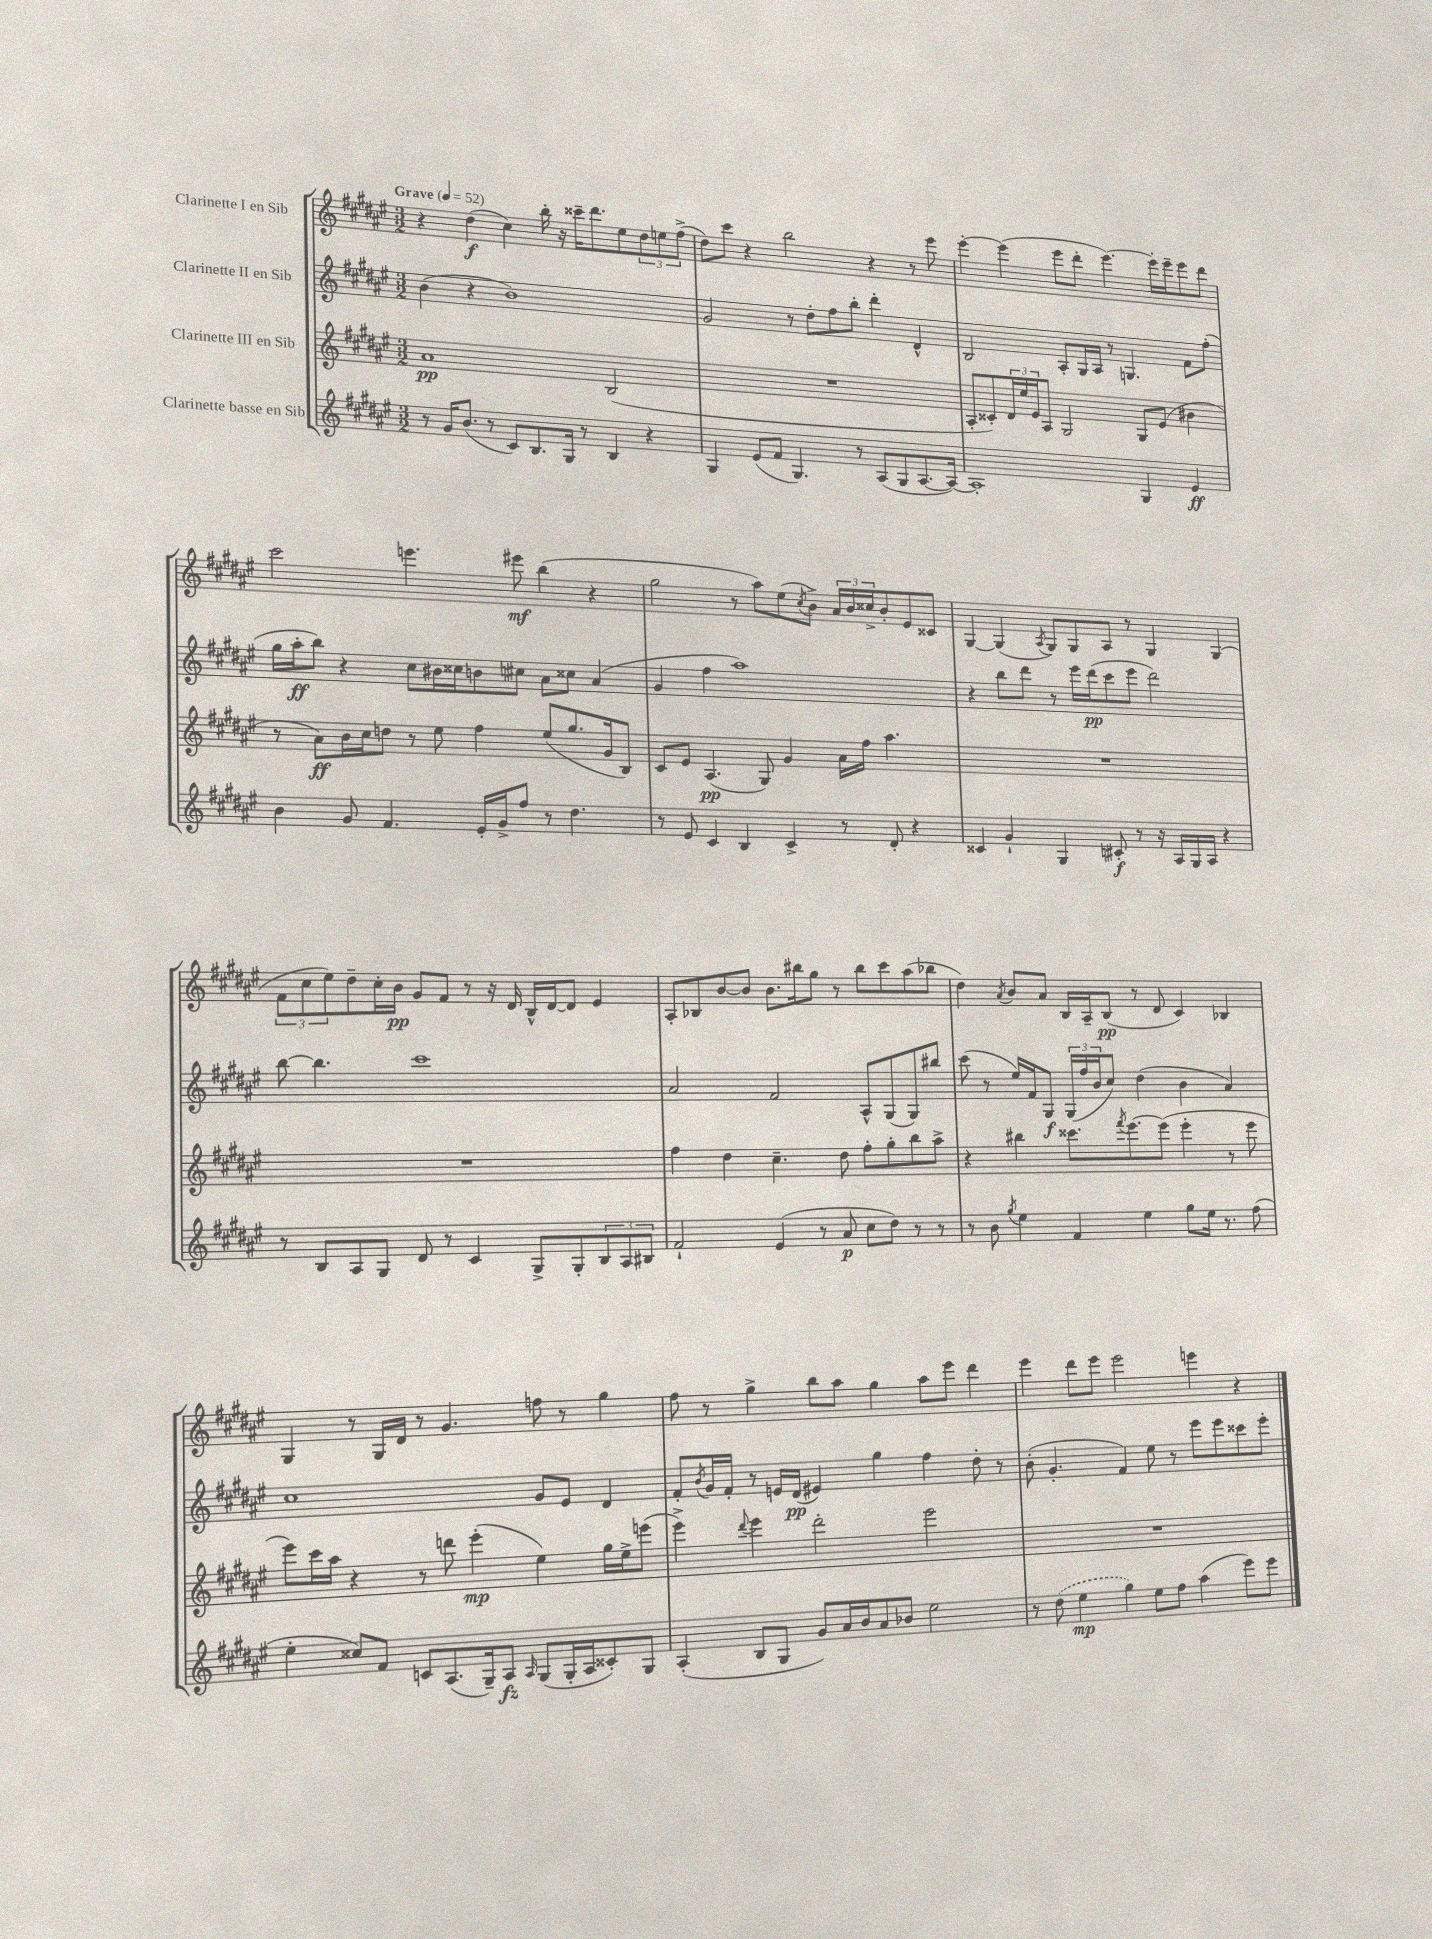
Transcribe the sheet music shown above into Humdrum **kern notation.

**kern	**kern	**kern	**kern
*staff4	*staff3	*staff2	*staff1
*clefG2	*clefG2	*clefG2	*clefG2
*k[f#c#g#d#a#e#]	*k[f#c#g#d#a#e#]	*k[f#c#g#d#a#e#]	*k[f#c#g#d#a#e#]
*M3/2	*M3/2	*M3/2	*M3/2
*MM52	*MM52	*MM52	*MM52
8r	1a#	(4b\	4r
16g#/LK	.	.	.
(8.b/J	.	.	.
.	.	4r	(4dd#\
8r	.	.	.
8c#/L)	.	1b)	4cc#\)
8.B/	.	.	.
.	.	.	16bb'\
16G#/Jk	.	.	16r
8r	.	.	16ccc##~\LK
.	.	.	8.ddd#\
4B/	(2B/	.	.
.	.	.	8ee#\
4r	.	.	12dd#\
.	.	.	12ee\
.	.	.	(12ff#^\J
=	=	=	=
4G#/	1.r	2g#/	8dd#\L)
.	.	.	8ccc#\J
(8e#/L	.	.	4r
8f#/J	.	.	.
4.G#/)	.	8r	2bb\
.	.	8dd#'\L	.
.	.	8ff#\	.
8r	.	8bb'\J	.
(8A#/L	.	4ddd#'\	4r
8G#/	.	.	.
[8.A#/	.	4d#^^/	8r
.	.	.	8eee#\
16A#/_Jk)	.	.	.
=	=	=	=
1A#']	8A#'/L	2B/	[4eee#'\
.	8c##'/)	.	.
.	24d#/L	.	(4eee#\]
.	24ee#/	.	.
.	24e#/J	.	.
.	8A#/J	.	.
.	2G#/	8A#'/L	8eee#\L
.	.	16G#/L	8ddd#'\J
.	.	16A#/JJ	.
.	.	8r	[4.eee#\)
.	.	4.G/	.
4G#/	8G#/L	.	.
.	(8e#/J	.	16eee#'\]LL
.	.	.	16eee#~\J
4e#/	4b#\	8f#\L	8eee#\
.	.	(8ff#'\J	8ddd#\J
=	=	=	=
4b\	8r	16gg#\LL	2ccc#\
.	.	16aa#'\J	.
.	8a#\L)	8bb\J)	.
8g#/	16b\L	4r	.
.	16cc#\J	.	.
4.f#/	8dd\J	.	.
.	8r	8cc#\L	4.eee\
.	8ee#\	16b#\L	.
.	.	16cc##\J	.
16e#'/LL	4ff#\	8b\	.
16g#^/J	.	.	.
8ff#/J	.	8cc#\J	8eee#\
8r	(8ee#/L	8a#\L	(4bb\
4.dd#\	8.gg#/	8cc##\J	.
.	.	(4a#/	4r
.	16g#/k	.	.
.	8B/J)	.	.
=	=	=	=
8r	8c#/L	4g#/	2gg#\
8e#/	8e#/J	.	.
4c#/	(4.A#/	4ff#\	.
4B/	.	1aa#)	8r
.	8G#/)	.	8aa#\L)
4c#^/	4g#/	.	(8ee#\
.	.	.	8qcc#/
.	.	.	8b^\J)
8r	16a#\LL	.	24a#/LL
.	.	.	24b/
.	16ff#\JJ	.	.
.	.	.	24cc##^/J
8d#'/	4.aa#\	.	8b'/
4r	.	.	8e#/
.	.	.	8c##/J
=	=	=	=
4c##/	1.r	4r	[4G#/
4g#`/	.	8bb\L	(4G#/]
.	.	8ddd#\J	.
.	.	.	8qA#/
4G#/	.	8r	8G#/L)
.	.	16eee#\LL	8G#/
.	.	(16ddd#\J	.
8c#'/	.	8ccc#\	8A#/J
8r	.	8eee#\J	8r
16r	.	2ddd#\)	4G#/
16A#/LL	.	.	.
16G#/	.	.	.
16A#/JJ	.	.	.
4r	.	.	(4G#/
=	=	=	=
8r	1.r	[8bb\	12f#\L
.	.	.	12cc#\
8B/L	.	4.bb\]	.
.	.	.	12ee#\)
8A#/	.	.	8dd#~\
8G#/J	.	.	16cc#'\L
.	.	.	16b\JJ
8d#/	.	1ccc#	8g#/L
8r	.	.	8f#/J
4c#/	.	.	8r
.	.	.	16r
.	.	.	16d#/
8G#^/L	.	.	16B^^/LL
.	.	.	[16d#/J
8G#'/	.	.	8d#/]J
12B/	.	.	4e#/
12A#/	.	.	.
12B#/J	.	.	.
=	=	=	=
2f#`/	4ff#\	2a#/	8A#'/L
.	.	.	8B-/
.	4dd#\	.	[8b/
.	.	.	8b/]J
(4e#/	4.cc#~\	2f#/	8.b\L
.	.	.	16bb#\k
8r	.	.	8gg#\J
8a#/	8dd#\	.	8r
8cc#\L	8ff#'\L	8A#^^/L	8bb#\L
8dd#\J)	8gg#'\	(8G#/	8ccc#\
8r	8bb\	8G#/)	(8aa#\
8r	8aa#^\J	8bb#/J	8bb-\J
=	=	=	=
8r	4r	(8ccc#\	4dd#\)
8b\	.	8r	.
8qgg#/	.	.	8qa#/
4ee#\	4bb#\	16ee#/LL)	8b/L
.	.	16f#/J	.
.	.	8G#/J	8a#/J
4f#/	8.ccc##\L	(24G#/LL	16B/LL
.	.	24ff#/	.
.	.	.	16A#~/J
.	.	24b/J	.
.	.	8cc#/J)	(8B/J
.	8qfff#/	.	.
.	[8.eee#\	.	.
4ee#\	.	(4dd#\	8r
.	(8eee#\]J	.	8d#/
8gg#\L	4eee#'\	4b\	4c#/)
16ee#\Jk	.	.	.
8.r	.	.	.
.	8r	4a#/)	4B-/
(8ff#\	8eee#\	.	.
=	=	=	=
4ee#'\	8eee#\L)	1cc#	4G#/
.	16ccc#\L	.	.
.	16aa#\JJ	.	.
8cc##/L)	4r	.	8r
8f#/J	.	.	16G#/LL
.	.	.	16d#/JJ
8c/L	8r	.	8r
(8.A#/	8ddd\	.	4.g#/
.	(4eee#'\	.	.
16G#~/k)	.	.	.
8A#/J	.	.	.
16qqA#/	.	.	.
(8G#/L	4ee#\)	8g#/L	8ff\
16G#'/L	.	8e#/J	8r
16A#/J	.	.	.
8c##'/)	16gg#\LL	4d#/	4gg#\
.	16ee#^\J	.	.
8G#/J	(8eee\J	.	.
=	=	=	=
(4A#'/	4eee#^\)	8f#'/L	8ff#\
.	.	8qb/	.
.	.	16g#/L	8r
.	.	16f#'/JJ	.
.	8qqddd#/	.	.
8B/L	4eee#\	8r	4gg#^\
8G#/J	.	16e/LL	.
.	.	(16d#/JJ	.
8g#/L)	2ddd#'\	4e#/)	8bb\L
16a#/L	.	.	8aa#\J
16b/J	.	.	.
8a#/	.	4gg#\	4gg#\
8b-/J	.	.	.
2ee#\	2eee#\	4ff#\	8aa#\L
.	.	.	8eee#\J
.	.	8dd#'\	4ddd#\
.	.	8r	.
=	=	=	=
8r	1.r	(8b'\	4eee#\
(8dd#\	.	4.g#'/	.
4ee#\	.	.	8ddd#\L
.	.	.	8eee#\J
4gg#\)	.	4f#/)	2eee#\
8ee#\L	.	8ee#\	.
8ff#\J	.	8r	.
(4aa#\	.	8eee#\L	4eee\
.	.	8eee#\	.
8eee#\L)	.	8ccc##\	4r
8eee#\J	.	8eee#'\J	.
==	==	==	==
*-	*-	*-	*-
